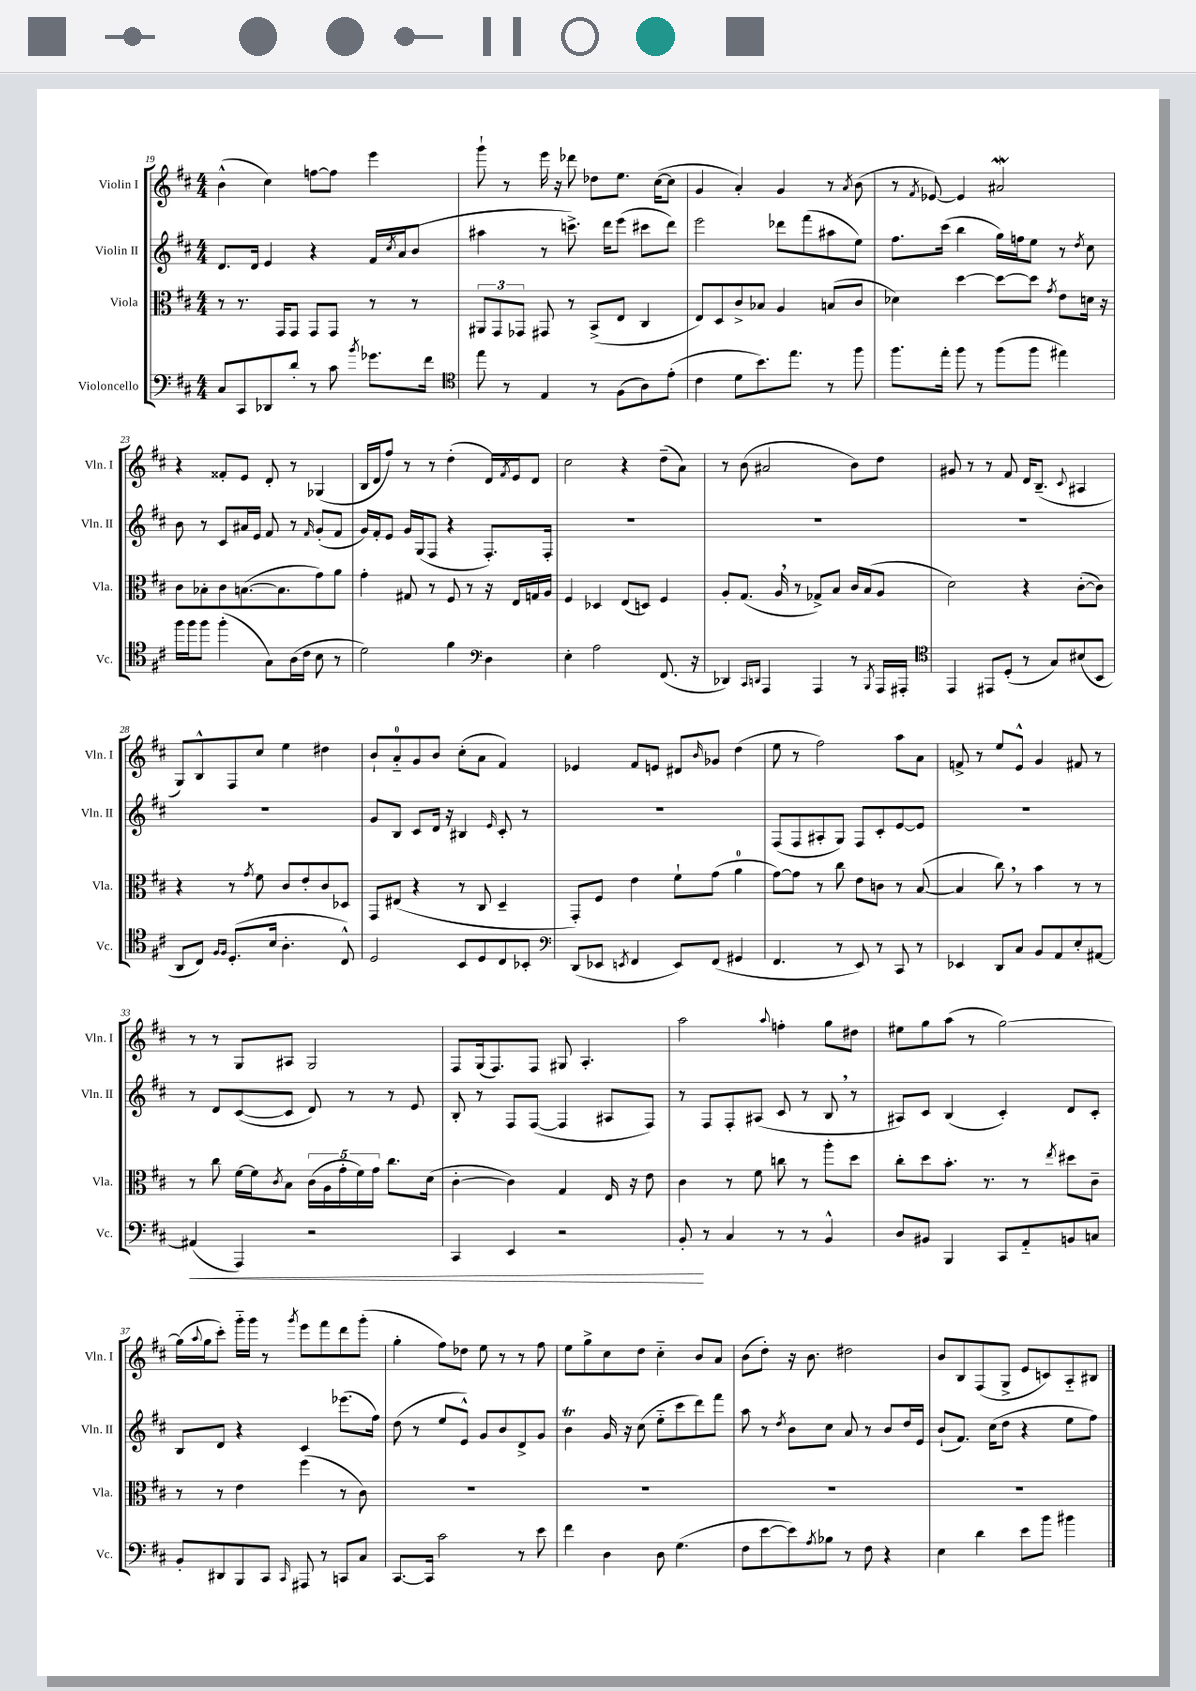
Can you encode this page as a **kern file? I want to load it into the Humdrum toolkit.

**kern	**dynam	**kern	**kern	**kern
*part4	*part4	*part3	*part2	*part1
*staff4	*staff4	*staff3	*staff2	*staff1
*I"Violoncello	*	*I"Viola	*I"Violin II	*I"Violin I
*I'Vc.	*	*I'Vla.	*I'Vln. II	*I'Vln. I
*clefF4	*	*clefC3	*clefG2	*clefG2
*k[f#c#]	*	*k[f#c#]	*k[f#c#]	*k[f#c#]
*M4/4	*	*M4/4	*M4/4	*M4/4
=19	=19	=19	=19	=19
8C#/L	.	8r	8.d/L	(4b^^\
8CC#/	.	8.r	.	.
.	.	.	16d/Jk	.
8DD-X/	.	.	4e/	4cc#\)
.	.	16GG/KL	.	.
8d'/J	.	8GG/J	.	.
8r	.	8GG/L	4r	[8ffn\L
8c#\	.	8GG/J	.	8ff\J]
8qb/	.	.	.	.
8.g-X\L	.	8r	16f#/LL	4eee\
.	.	.	8qcc#/	.
.	.	.	(16a/J	.
.	.	8r	8b/J	.
16f#\Jk	.	.	.	.
=20	=20	=20	=20	=20
*clefC4	*	*	*	*
8ee\	.	12AA#X/L	4aa#X\	8ggg`\
.	.	12GG/	.	.
8r	.	.	.	8r
.	.	12GG-X/J	.	.
4E/	.	8GG#X/	8r	16eee\
.	.	.	.	16r
.	.	8r	8.cccn^\)	8ddd-X\
8r	.	(8BB^/L	.	8dd-X\L
.	.	.	16ddd\KL	.
(8F#\L	.	8E/J	(8eee\J	8.ee\J
8A\)	.	4C#/	8ccc#X\L	.
.	.	.	.	([16cc#\KL
(8e'\J	.	.	8ddd\J)	8cc#\J]
=21	=21	=21	=21	=21
4c#\	.	8E/L)	2eee\	4g/
.	.	8D/	.	.
8d\L	.	8c#^/	.	4a'/)
8.b\)	.	8B-X/J	.	.
.	.	4A/	8ddd-X\L	4g/
8.ee\J	.	.	.	.
.	.	.	(8fff#\	.
8r	.	(8Bn/L	8aa#X\	8r
.	.	.	.	8qa/
8ff#\	.	8c#/J	8ee\J)	(8b\
=22	=22	=22	=22	=22
8.ff#\L	.	4d-X\)	8.ff#\L	8r
.	.	.	.	8qf#/
.	.	.	.	[8e-X/)
16ee'\Jk	.	.	(16ccc#\Jk	.
8ff#\	.	[4dd\	4bb\	4e-/]
8r	.	.	.	.
(8ff#\L	.	8dd\L_	16gg\LL)	2a#XW/
.	.	.	16ffn\J	.
8ff#\J	.	8dd\J]	8ee\J	.
.	.	8qg/	.	.
4ee#X\)	.	8e\L	8r	.
.	.	.	8qdd/	.
.	.	16dn\Jk	8cc#\	.
.	.	16r	.	.
!!LO:LB:g=z
=23	=23	=23	=23	=23
16ff#\LL	.	8c#\L	8b\	4r
16ff#\J	.	.	.	.
8ff#\J	.	8B-X'\	8r	.
(4ff#'\	.	8c#\	8c#/L	8f##X'/L
.	.	([8.Bn\	16a#X/L	8e/J
.	.	.	16e/JJ	.
8G\L)	.	.	8f#/	8d'/
.	.	8.B\]	.	.
(16A\L	.	.	8r	8r
16c#\JJ	.	.	.	.
.	.	.	16qqf#/	.
8B\	.	8g\)	(8g'/L	(4G-X/
8r	.	8a\J	8f#/J	.
=24	=24	=24	=24	=24
2d\)	.	4g'\	16g/LL)	16B/LL
.	.	.	16f#'/J	16d/J
.	.	.	8e/J	8ff#/J)
.	.	8G#X/	16g/LL	8r
.	.	.	(16G/J	.
.	.	8r	8F#/J	8r
4f#\	.	8F#/	4r	(4dd'\
.	.	8r	.	.
*clefF4	*	*	*	*
4D\	.	16r	8.F#'/L)	16d/LL)
.	.	.	.	8qf#/
.	.	16E/LL	.	16e/J
.	.	16Gn/	.	8d/J
.	.	16A/JJ	16F#'/Jk	.
=25	=25	=25	=25	=25
4E'\	.	4F#/	1r	2cc#\
2A\	.	4D-X/	.	.
.	.	(8E/L	.	4r
.	.	8Dn/J)	.	.
(8.FF#/	.	4F#/	.	(8dd~\L
.	.	.	.	8a\J)
16r	.	.	.	.
=26	=26	=26	=26	=26
4DD-X/)	.	8A'/L	1r	8r
.	.	(8.G/J	.	(8b\
16qqCC#/LL	.	.	.	.
16qqDDn/JJ	.	.	.	.
4AAA/	.	.	.	2a#X/
.	.	16A,/	.	.
.	.	8r	.	.
4AAA/	.	8G-X^/L)	.	.
.	.	8B/J	.	.
8r	.	16c#/LL	.	8b\L)
.	.	(16B/J	.	.
8qBBB/	.	.	.	.
16AAA/LL	.	8A/J	.	8dd\J
16AAA#X'/JJ	.	.	.	.
=27	=27	=27	=27	=27
*clefC4	*	*	*	*
4EE/	.	2d\)	1r	8g#X/
.	.	.	.	8r
8EE#X/L	.	.	.	8r
(8D'/J	.	.	.	8f#/
8r	.	4r	.	16d/KL
.	.	.	.	(8.B~/J
8G/L)	.	.	.	.
.	.	.	.	8qqc#/
(8B#X/	.	([8c#'\L	.	4A#X/
8BB/J	.	8c#\J])	.	.
!!LO:LB:g=z
=28	=28	=28	=28	=28
8AA/L	.	4r	1r	8G/L)
8C#/J)	.	.	.	8B^^/
16qqF#/LL	.	.	.	.
16qqF#/JJ	.	.	.	.
(8.D'/L	.	8r	.	8F#/
.	.	8qg/	.	.
.	.	8f#\	.	8cc#/J
16B/Jk	.	.	.	.
4.A'\	.	8c#/L	.	4ee\
.	.	8e'/	.	.
.	.	8c#/	.	4dd#X\
8C#^^/)	.	8D-X/J	.	.
=29	=29	=29	=29	=29
2D/	.	8GG/L	8g/L	8b`/L
.	.	(8E#X/J	8B/J	8a/
.	.	4r	8c#/L	8g/
.	.	.	16d/Jk	8b/J
.	.	.	16r	.
8BB/L	.	8r	4B#X/	(8cc#'\L
8D/	.	8C#/	.	8a\J
.	.	.	16qqe/	.
8C#/	.	4D~/	8c#'/	4f#/)
8BB-X'/J	.	.	8r	.
=30	=30	=30	=30	=30
*clefF4	*	*	*	*
(8DD/L	.	8GG'/L)	1r	4e-X/
8EE-X/J	.	8F#/J	.	.
8qEEn/	.	.	.	.
4FF#/	.	4e\	.	8f#/L
.	.	.	.	8en/J
8EE/L)	.	8f#`\L	.	8d#X/L
.	.	.	.	16qqb/
(8FF#/J	.	(8g\J	.	8g-X/J
4GG#X/	.	4a\	.	(4dd\
=31	=31	=31	=31	=31
4.FF#/	.	[8g\L)	(8F#/L	8ee\
.	.	8g\J]	8F#/	8r
.	.	8r	8A#X'/	2ff#\)
8r	.	8cc#\	8G/J)	.
8EE/)	.	8e\L	8F#/L	.
8r	.	8cn\J	8c#'/	.
8CC#/	.	8r	[8e/	8aa\L
8r	.	([8B/	8e/J]	8a\J
=32	=32	=32	=32	=32
4EE-X/	.	4B/]	1r	8fn^/
.	.	.	.	8r
8DD/L	.	8cc#,\)	.	8ee/L
8C#/J	.	8r	.	8e^^/J
8BB/L	.	4b\	.	4g/
8AA/	.	.	.	.
8E'/	.	8r	.	8f#X/
[8AA#X/J	.	8r	.	8r
!!LO:LB:g=z
=33	=33	=33	=33	=33
!	!LO:HP:b	!	!	!
(4AA#X/]	<	8r	8r	8r
.	.	8cc#\	8d/L	8r
4AAA/)	.	[16f#\LL	([8c#/	8G/L
.	.	16f#\J]	.	.
.	.	8qc#/	.	.
.	.	8B\J	8c#/J]	8A#X/J
2r	.	(20c#\LL	8d/)	2G/
.	.	20A\	.	.
.	.	20g'\	.	.
.	.	.	8r	.
.	.	20f#\)	.	.
.	.	20g\JJ	.	.
.	.	8.cc#\L	8r	.
.	.	.	8e/	.
.	.	(16d\Jk	.	.
=34	=34	=34	=34	=34
4CC#/	.	[4c#'\	8B'/	8F#/L
.	.	.	8r	(16G/k
.	.	.	.	8.F#/)
4EE/	.	4c#\])	8F#/L	.
.	.	.	([8F#/J	8F#/J
2r	.	4G/	4F#/]	8G#X/
.	.	.	.	4.A'/
.	.	16E/	8A#X/L	.
.	.	16r	.	.
.	.	8e\	8F#/J)	.
=35	=35	=35	=35	=35
8BB'/	.	4c#\	8r	2aa\
8r	[	.	8F#/L	.
4C#/	.	8r	8F#'/	.
.	.	8f#\	(8A#X/J	.
.	.	.	.	8qqaa/
8r	.	8ccn\	8c#/	4ffn'\
8r	.	8r	8r	.
4BB^^/	.	8aa'\L	8B,/	8gg\L
.	.	8dd\J	8r	8dd#X\J
=36	=36	=36	=36	=36
8D/L	.	8cc#'\L	8A#X/L)	8ee#X\L
8BB#X/J	.	8dd\	8c#/J	8gg\
4BBB/	.	8.b'\J	(4B/	(8aa\J
.	.	.	.	8r
.	.	8.r	.	.
8CC#/L	.	.	4c#'/)	[2gg\)
8AA/	.	8r	.	.
.	.	8qee/	.	.
8BBn/	.	8dd#X\L	8d/L	.
8Cn/J	.	8c#~\J	8c#'/J	.
!!LO:LB:g=z
=37	=37	=37	=37	=37
8BB'/L	.	8r	8B/L	(16gg\LL]
.	.	.	.	8qqaa/
.	.	.	.	16gg\J
8DD#X/	.	8r	8d/J	8ccc#'\J)
8BBB/	.	4e\	4r	16ggg\LL
.	.	.	.	16ggg\JJ
8CC#/J	.	.	.	8r
16qqCC#/	.	.	.	8qggg/
8AAA#X/	.	(4ff#\	4c#/	8eee\L
8r	.	.	.	8fff#\
8CCn/L	.	8r	(8.eee-X\L	8ddd\
8C#/J	.	8c#\)	.	(8ggg'\J
.	.	.	16ff#\Jk)	.
=38	=38	=38	=38	=38
[8.CC#/L	.	1r	(8dd\	4gg'\
.	.	.	8r	.
16CC#/Jk]	.	.	.	.
2c#\	.	.	8ee/L	8ff#\L)
.	.	.	8e^^/J)	8dd-X\J
.	.	.	8g/L	8ee\
.	.	.	8b/	8r
8r	.	.	8d^/	8r
8e\	.	.	8g/J	8ff#\
=39	=39	=39	=39	=39
4f#\	.	1r	4bT\	8ee\L
.	.	.	.	8gg^\
4D\	.	.	16g/	8cc#\
.	.	.	16r	.
.	.	.	(8cc#\	8dd\J
8D\	.	.	8ee\L	4cc#\
(4.G\	.	.	8ccc#\	.
.	.	.	8ddd\)	8b/L
.	.	.	8fff#\J	8a/J
=40	=40	=40	=40	=40
8F#\L	.	1r	8aa\	(8b\L
[8e\	.	.	8r	8dd'\J)
.	.	.	8qdd/	.
8e\])	.	.	8b\L	16r
.	.	.	.	8.b\
8qA/	.	.	.	.
8B-X\J	.	.	8cc#\J	.
8r	.	.	8a/	2dd#X\
8F#\	.	.	8r	.
4r	.	.	8b/L	.
.	.	.	16dd/L	.
.	.	.	16e/JJ	.
=41	=41	=41	=41	=41
4E\	.	1r	(8b`/L	8b/L
.	.	.	8.f#/J)	8B/
4d\	.	.	.	(8F#/
.	.	.	(16cc#\KL	.
.	.	.	8dd\J	8G^/J
8e\L	.	.	4r	8e/L
8b\J	.	.	.	8cn/)
4b#X\	.	.	8ee\L	8A/
.	.	.	8ff#\J)	8B#X/J
==	==	==	==	==
*-	*-	*-	*-	*-
